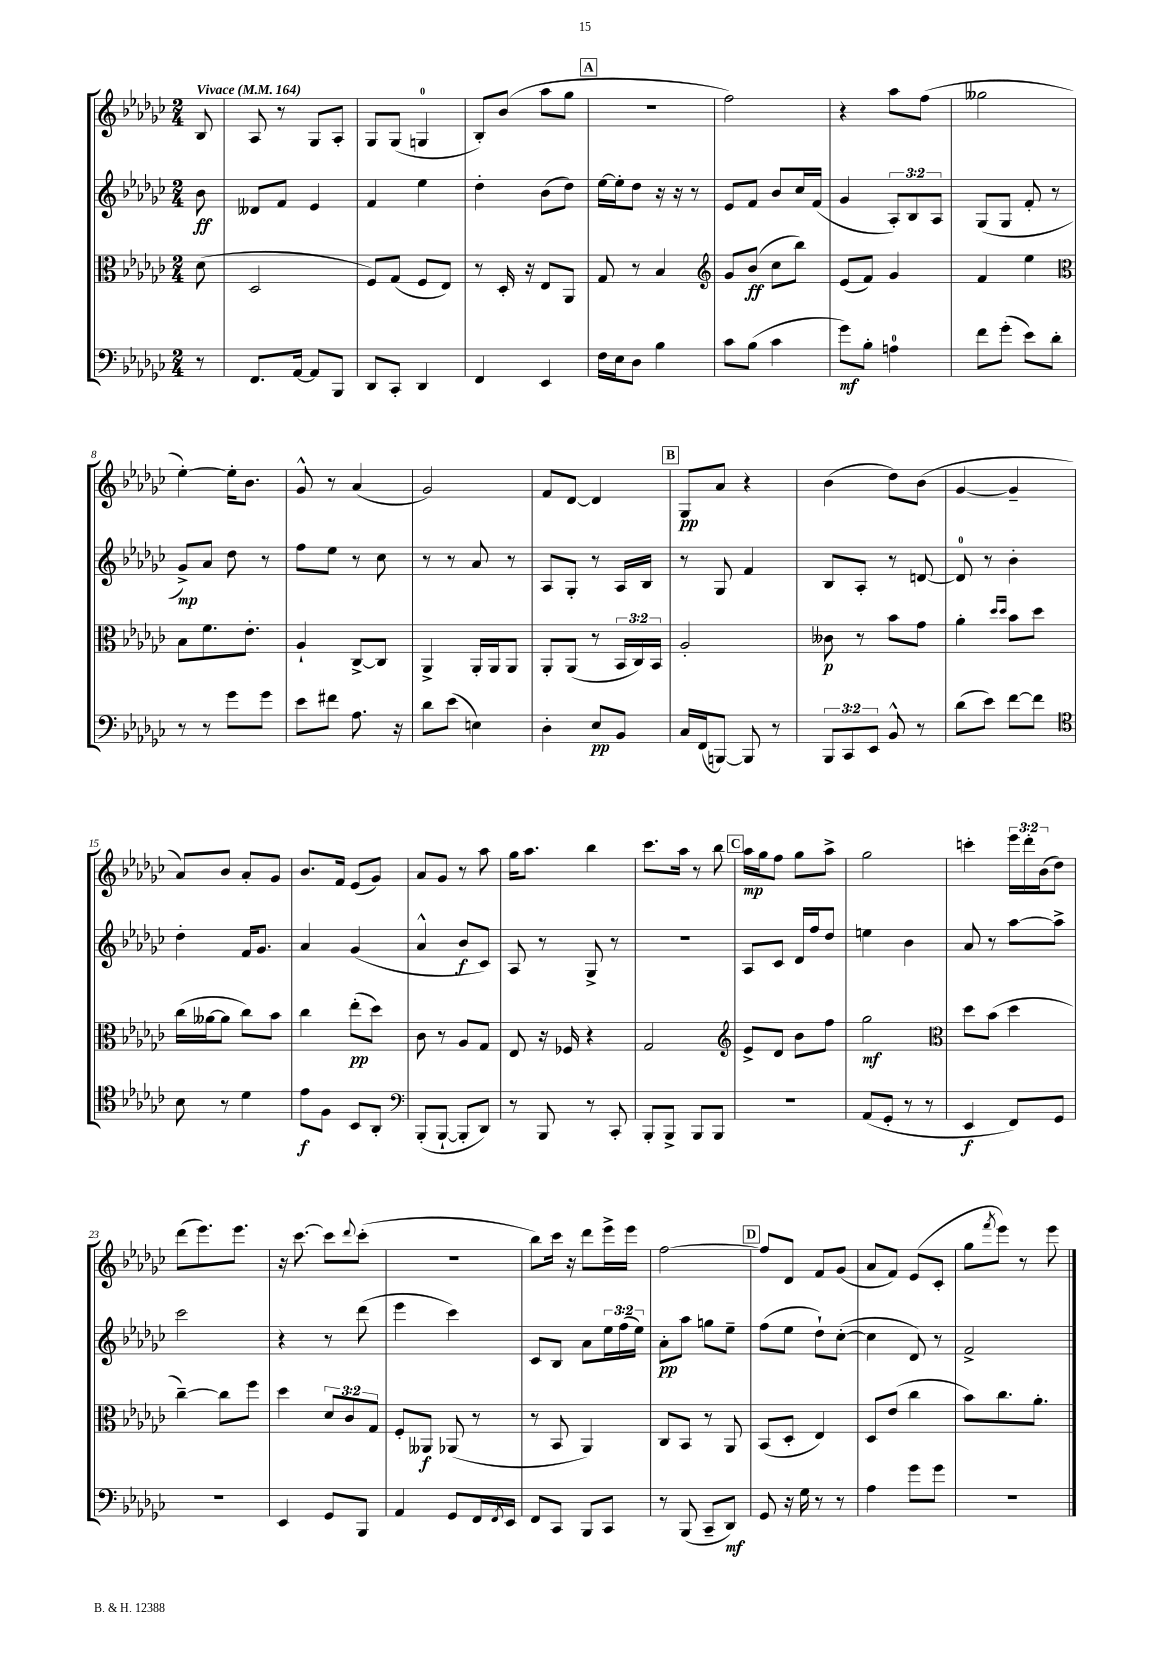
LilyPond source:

<<
\new StaffGroup <<
\new Staff = "s0" {
    \clef treble \key ges \major \numericTimeSignature \time 2/4 \override Staff.TupletNumber.text = #tuplet-number::calc-fraction-text \partial 8 \tempo "Vivace" 4 = 164
    bes8 |
    aes8 r8 ges8 aes8-. |
    ges8 ges8( g4-0 |
    bes8-.) bes'8( aes''8 ges''8 |
    \mark \markup { \box "A" } R2 |
    f''2) |
    r4 aes''8 f''8( |
    geses''2 |
    ees''4~-.) ees''16-. bes'8. |
    ges'8-^ r8 aes'4( |
    ges'2) |
    f'8 des'8~ des'4 |
    \mark \markup { \box "B" } ges8\pp aes'8 r4 |
    bes'4( des''8) bes'8( |
    ges'4~ ges'4-- |
    aes'8) bes'8 aes'8-. ges'8 |
    bes'8. f'16 ees'8( ges'8) |
    aes'8 ges'8 r8 aes''8 |
    ges''16 aes''8. bes''4 |
    ces'''8. aes''16 r8 bes''8 |
    \mark \markup { \box "C" } aes''16\mp ges''16 f''8 ges''8 aes''8-> |
    ges''2 |
    c'''4-. \tuplet 3/2 { ees'''16 des'''16-. bes'16( } des''8) |
    des'''8( ees'''8.) ees'''8. |
    r16 ces'''8.~ ces'''8 \appoggiatura { des'''8 } ces'''8-.( |
    R2 |
    bes''8) ces'''16 r16 des'''8 ees'''16-> ees'''16 |
    f''2~ |
    \mark \markup { \box "D" } f''8 des'8 f'8 ges'8( |
    aes'8 f'8) ees'8( ces'8-. |
    ges''8 \acciaccatura { f'''8 } ees'''8) r8 ees'''8 \bar "|." |
}
\new Staff = "s1" {
    \clef treble \key ges \major \numericTimeSignature \time 2/4 \override Staff.TupletNumber.text = #tuplet-number::calc-fraction-text \partial 8
    bes'8\ff |
    deses'8 f'8 ees'4 |
    f'4 ees''4 |
    des''4-. bes'8( des''8) |
    \mark \markup { \box "A" } ees''16~ ees''16-. des''8 r16 r16 r8 |
    ees'8 f'8 bes'8 ces''16 f'16( |
    ges'4 \tuplet 3/2 { aes8-.) bes8 aes8 } |
    ges8( ges8 f'8-. r8 |
    ges'8->\mp) aes'8 des''8 r8 |
    f''8 ees''8 r8 ces''8 |
    r8 r8 aes'8 r8 |
    aes8 ges8-. r8 aes16 bes16 |
    \mark \markup { \box "B" } r8 ges8 f'4 |
    bes8 aes8-. r8 d'8~ |
    d'8-0 r8 bes'4-. |
    des''4-. f'16 ges'8. |
    aes'4 ges'4( |
    aes'4-^ bes'8\f ces'8) |
    aes8 r8 ges8-> r8 |
    R2 |
    \mark \markup { \box "C" } aes8 ces'8 des'16 f''16 des''8 |
    e''4 bes'4 |
    aes'8 r8 aes''8~ aes''8-> |
    ces'''2 |
    r4 r8 des'''8( |
    ees'''4 ces'''4) |
    ces'8 bes8 aes'8 \tuplet 3/2 { ees''16 f''16( ees''16) } |
    aes'8-.\pp aes''8 g''8 ees''8-- |
    \mark \markup { \box "D" } f''8( ees''8 des''8-!) ces''8~-.( |
    ces''4 des'8) r8 |
    f'2-> \bar "|." |
}
\new Staff = "s2" {
    \clef alto \key ges \major \numericTimeSignature \time 2/4 \override Staff.TupletNumber.text = #tuplet-number::calc-fraction-text \partial 8
    des'8( |
    des2 |
    f8) ges8( f8 ees8) |
    r8 des16-. r16 ees8 aes,8 |
    \mark \markup { \box "A" } ges8 r8 bes4 |
    \clef treble ges'8 bes'8\ff( ces''8 bes''8) |
    ees'8( f'8) ges'4 |
    f'4 ees''4 |
    \clef alto bes8 f'8. ees'8.-. |
    aes4-! ces8~-> ces8 |
    aes,4-> aes,16-. aes,16 aes,8 |
    aes,8-. aes,8( r8 \tuplet 3/2 { bes,16 ces16) bes,16 } |
    \mark \markup { \box "B" } aes2-. |
    ceses'8\p r8 bes'8 ges'8 |
    aes'4-. \grace { des''16 des''16 } bes'8 des''8 |
    ces''16( aeses'16~ aeses'8 ces''8) bes'8 |
    ces''4 ees''8-.\pp( des''8) |
    ces'8 r8 aes8 ges8 |
    ees8 r16 fes16 r4 |
    ges2 |
    \mark \markup { \box "C" } \clef treble ees'8-> des'8 bes'8 f''8 |
    ges''2\mf |
    \clef alto des''8 bes'8( des''4 |
    ces''4~--) ces''8 f''8 |
    des''4 \tuplet 3/2 { des'8 ces'8 ges8 } |
    f8-. aeses,8\f aes,8( r8 |
    r8 bes,8 aes,4) |
    ces8 bes,8 r8 aes,8 |
    \mark \markup { \box "D" } bes,8( des8-. ees4) |
    des8 ees'8( ces''4 |
    bes'8) ces''8. aes'8.-. \bar "|." |
}
\new Staff = "s3" {
    \clef bass \key ges \major \numericTimeSignature \time 2/4 \override Staff.TupletNumber.text = #tuplet-number::calc-fraction-text \partial 8
    r8 |
    f,8. aes,16~ aes,8 bes,,8 |
    des,8 ces,8-. des,4 |
    f,4 ees,4 |
    \mark \markup { \box "A" } f16 ees16 des8 bes4 |
    ces'8 bes8( ces'4 |
    ges'8\mf) bes8-. a4-0 |
    f'8 ges'8-.( ees'8) des'8-. |
    r8 r8 ges'8 ges'8 |
    ees'8 fis'8 aes8. r16 |
    des'8 ees'8( e4) |
    des4-. ees8\pp bes,8 |
    \mark \markup { \box "B" } ces16 f,16( b,,8~) b,,8 r8 |
    \tuplet 3/2 { bes,,8 ces,8 ees,8 } bes,8-^ r8 |
    des'8( ees'8) f'8~ f'8 |
    \clef tenor bes8 r8 des'4 |
    ees'8\f f8 bes,8 aes,8-. |
    \clef bass bes,,8-.( bes,,8~-! bes,,8-. des,8) |
    r8 bes,,8 r8 ces,8-. |
    bes,,8-. bes,,8-> bes,,8 bes,,8 |
    \mark \markup { \box "C" } r2 |
    aes,8( ges,8-. r8 r8 |
    ees,4\f f,8) ges,8 |
    R2 |
    ees,4 ges,8 bes,,8 |
    aes,4 ges,8 f,16 \acciaccatura { f,8 } ees,16 |
    f,8 ces,8 bes,,8 ces,8 |
    r8 bes,,8( ces,8-- des,8\mf) |
    \mark \markup { \box "D" } ges,8 r16 ges16 r8 r8 |
    aes4 ges'8 ges'8 |
    R2 \bar "|." |
}
>>
>>
